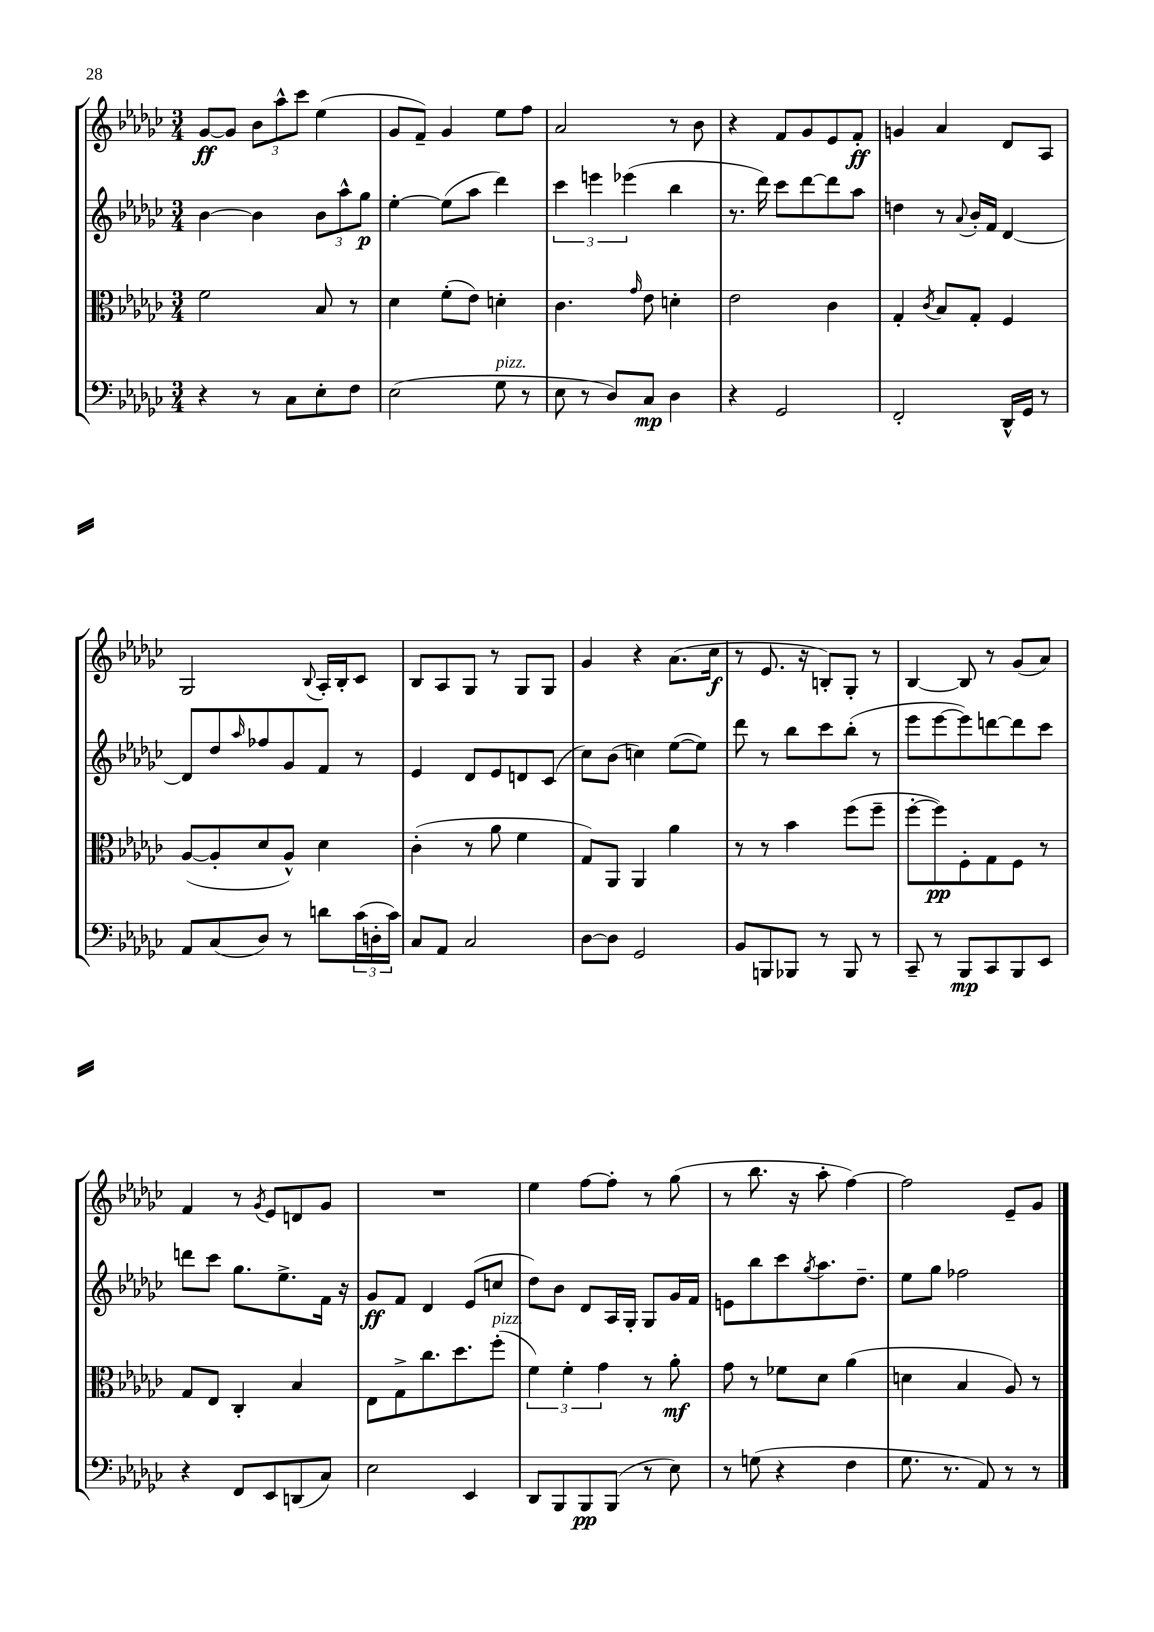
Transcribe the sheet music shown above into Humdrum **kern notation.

**kern	**kern	**kern	**kern
*staff4	*staff3	*staff2	*staff1
*clefF4	*clefC3	*clefG2	*clefG2
*k[b-e-a-d-g-c-]	*k[b-e-a-d-g-c-]	*k[b-e-a-d-g-c-]	*k[b-e-a-d-g-c-]
*M3/4	*M3/4	*M3/4	*M3/4
4r	2f	[4b-	[8g-
.	.	.	8g-]
8r	.	4b-]	12b-
.	.	.	12aa-^^
8C-	.	.	.
.	.	.	12ccc-
8E-'	8B-	12b-	(4ee-
.	.	12aa-^^	.
8F	8r	.	.
.	.	12gg-	.
=	=	=	=
(2E-	4d-	[4ee-'	8g-
.	.	.	8f~)
.	(8f'	(8ee-]	4g-
.	8e-)	8aa-	.
8G-	4d'	4ddd-)	8ee-
8r	.	.	8ff
=	=	=	=
8E-	4.c-	6ccc-	2a-
8r	.	.	.
.	.	6eee	.
8D-)	.	.	.
.	.	(6eee-	.
.	16qqg-	.	.
8C-	8e-	.	.
4D-	4d'	4bb-	8r
.	.	.	8b-
=	=	=	=
4r	2e-	8.r	4r
.	.	16ddd-)	.
2GG-	.	8ccc-	8f
.	.	[8ddd-	8g-
.	4c-	8ddd-]	8e-
.	.	8aa-	8f'
=	=	=	=
2FF'	4G-'	4dd	4g
.	8qc-	.	.
.	8B-	8r	4a-
.	.	8qqa-	.
.	8G-'	16b-'	.
.	.	16f	.
16DD-^^	4F	[4d-	8d-
16GG-	.	.	.
8r	.	.	8A-
=	=	=	=
8AA-	([8A-	8d-]	2G-
(8C-	8A-']	8dd-	.
.	.	16qqaa-	.
8D-)	8d-	8ff-	.
8r	8A-^^)	8g-	.
.	.	.	8qqB-
8d	4d-	8f	16A-'
.	.	.	16B-'
(24c-	.	8r	8c-
24D'	.	.	.
24c-)	.	.	.
=	=	=	=
8C-	(4c-'	4e-	8B-
8AA-	.	.	8A-
2C-	8r	8d-	8G-
.	8a-	8e-	8r
.	4f	8d	8G-
.	.	(8c-	8G-
=	=	=	=
[8D-	8G-)	8cc-)	4g-
8D-]	8AA-	(8b-	.
2GG-	4AA-	4cc)	4r
.	4a-	([8ee-	(8.a-
.	.	8ee-])	.
.	.	.	16cc-
=	=	=	=
8BB-	8r	8ddd-	8r
8BBB	8r	8r	8.e-
8BBB-	4b-	8bb-	.
.	.	.	16r
8r	.	8ccc-	8B')
8BBB-	(8ff	(8bb-'	8G-'
8r	8ff~	8r	8r
=	=	=	=
8CC-~	[8ff'	8eee-	[4B-
8r	8ff])	[8eee-	.
8BBB-	8F'	8eee-])	8B-]
8CC-	8G-	[8ddd	8r
8BBB-	8F	8ddd]	(8g-
8EE-	8r	8ccc-	8a-)
=	=	=	=
4r	8G-	8ddd	4f
.	8E-	8ccc-	.
8FF	4C-'	8.gg-	8r
.	.	.	8qg-
8EE-	.	.	8e-
.	.	8.ee-^	.
(8DD	4B-	.	8d
8C-)	.	16f	8g-
.	.	16r	.
=	=	=	=
2E-	8E-	8g-	2.r
.	8G-^	8f	.
.	8.cc-	4d-	.
.	8.dd-	.	.
4EE-	.	(8e-	.
.	(8ff'	8cc	.
=	=	=	=
8DD-	6f)	8dd-)	4ee-
8BBB-	.	8b-	.
.	6f'	.	.
8BBB-	.	8d-	[8ff
.	6g-	.	.
(8BBB-	.	16A-	8ff']
.	.	16G-'	.
8r	8r	8G-	8r
8E-)	8a-'	16g-	(8gg-
.	.	16f	.
=	=	=	=
8r	8g-	8e	8r
(8G	8r	8bb-	8.bb-
4r	8f-	8ccc-	.
.	.	.	16r
.	.	8qgg-	.
.	8d-	8.aa-	8aa-'
4F	(4a-	.	[4ff)
.	.	8.dd-~	.
=	=	=	=
8.G-	4d	8ee-	2ff]
.	.	8gg-	.
8.r	.	.	.
.	4B-	2ff-	.
8AA-)	.	.	.
8r	8A-)	.	8e-~
8r	8r	.	8g-
==	==	==	==
*-	*-	*-	*-
